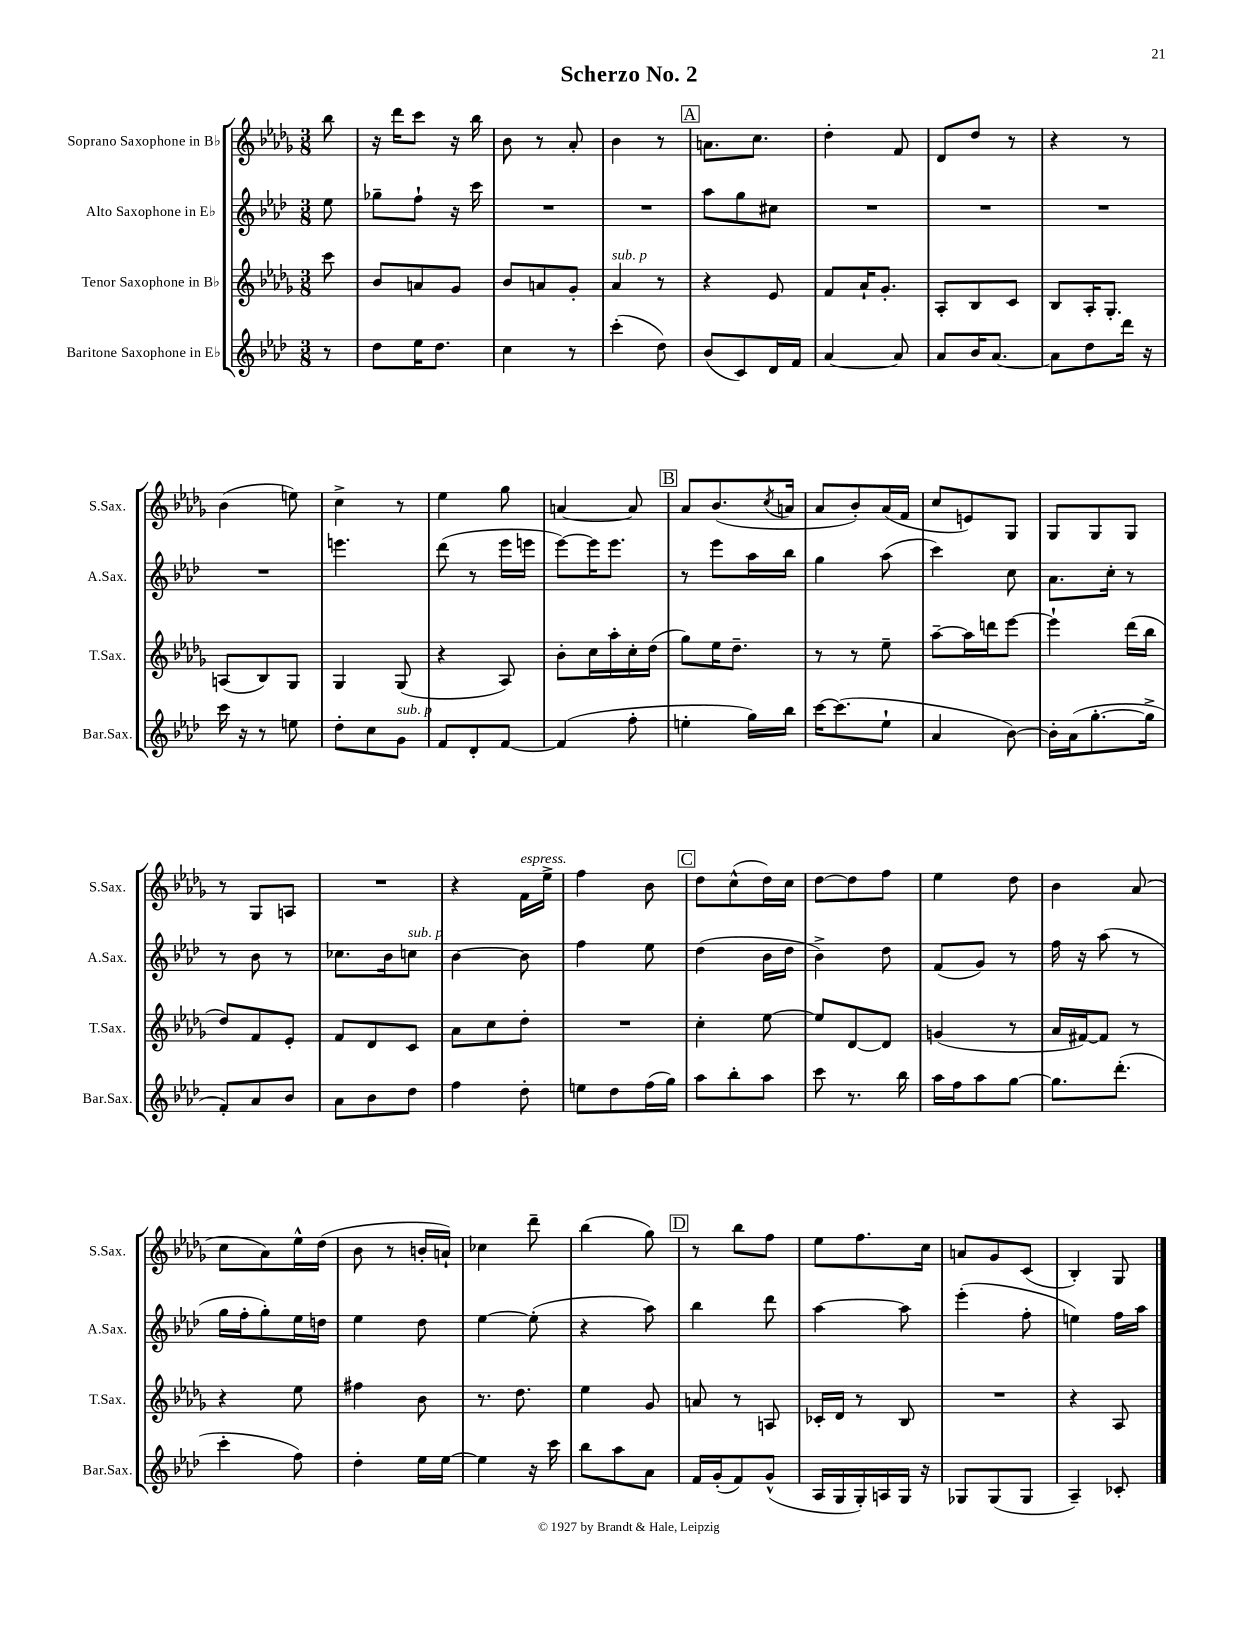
\header { title = "Scherzo No. 2" }
<<
\new StaffGroup <<
\new Staff = "s0" \with { instrumentName = "Soprano Saxophone in Bb" shortInstrumentName = "S.Sax." } {
    \clef treble \key des \major \numericTimeSignature \time 3/8 \partial 8
    bes''8 |
    r16 des'''16 c'''8 r16 bes''16 |
    bes'8 r8 aes'8-. |
    bes'4 r8 |
    \mark \markup { \box "A" } a'8. c''8. |
    des''4-. f'8 |
    des'8 des''8 r8 |
    r4 r8 |
    bes'4( e''8) |
    c''4-> r8 |
    ees''4 ges''8 |
    a'4~ a'8 |
    \mark \markup { \box "B" } aes'8 bes'8.( \acciaccatura { c''8 } a'16 |
    aes'8 bes'8-.) aes'16( f'16 |
    c''8 e'8) ges8 |
    ges8 ges8 ges8 |
    r8 ges8 a8 |
    R4. |
    r4 f'16^\markup { \italic "espress." } ees''16-> |
    f''4 bes'8 |
    \mark \markup { \box "C" } des''8 c''8-^( des''16) c''16 |
    des''8~ des''8 f''8 |
    ees''4 des''8 |
    bes'4 aes'8( |
    c''8 aes'8) ees''16-^ des''16( |
    bes'8 r8 b'16-. a'16-!) |
    ces''4 des'''8-- |
    bes''4( ges''8) |
    \mark \markup { \box "D" } r8 bes''8 f''8 |
    ees''8 f''8. c''16 |
    a'8 ges'8 c'8( |
    bes4-.) ges8 \bar "|." |
}
\new Staff = "s1" \with { instrumentName = "Alto Saxophone in Eb" shortInstrumentName = "A.Sax." } {
    \clef treble \key aes \major \numericTimeSignature \time 3/8 \partial 8
    ees''8 |
    ges''8-- f''8-! r16 c'''16 |
    R4. |
    R4. |
    \mark \markup { \box "A" } aes''8 g''8 cis''8 |
    R4. |
    R4. |
    R4. |
    R4. |
    e'''4. |
    des'''8( r8 ees'''16 e'''16 |
    ees'''8~) ees'''16 ees'''8. |
    \mark \markup { \box "B" } r8 ees'''8 aes''16 bes''16 |
    g''4 aes''8( |
    c'''4) c''8 |
    aes'8. c''16-. r8 |
    r8 bes'8 r8 |
    ces''8. bes'16 c''8^\markup { \italic "sub. p" } |
    bes'4~ bes'8 |
    f''4 ees''8 |
    \mark \markup { \box "C" } des''4( bes'16 des''16 |
    bes'4->) des''8 |
    f'8( g'8) r8 |
    f''16 r16 aes''8( r8 |
    g''16 f''16-. g''8-.) ees''16 d''16 |
    ees''4 des''8 |
    ees''4~ ees''8-.( |
    r4 aes''8) |
    \mark \markup { \box "D" } bes''4 des'''8 |
    aes''4~ aes''8 |
    ees'''4-.( f''8-. |
    e''4) f''16 aes''16 \bar "|." |
}
\new Staff = "s2" \with { instrumentName = "Tenor Saxophone in Bb" shortInstrumentName = "T.Sax." } {
    \clef treble \key des \major \numericTimeSignature \time 3/8 \partial 8
    c'''8 |
    bes'8 a'8 ges'8 |
    bes'8 a'8 ges'8-. |
    aes'4^\markup { \italic "sub. p" } r8 |
    \mark \markup { \box "A" } r4 ees'8 |
    f'8 aes'16-! ges'8.-. |
    aes8-. bes8 c'8 |
    bes8 aes16-. ges8.-. |
    a8( bes8) ges8 |
    ges4 ges8( |
    r4 aes8) |
    bes'8-. c''16 aes''16-. c''16-. des''16( |
    \mark \markup { \box "B" } ges''8) ees''16 des''8.-- |
    r8 r8 ees''8-- |
    aes''8~-- aes''16 d'''16 ees'''8~ |
    ees'''4-! des'''16( bes''16 |
    des''8) f'8 ees'8-. |
    f'8 des'8 c'8 |
    aes'8 c''8 des''8-. |
    R4. |
    \mark \markup { \box "C" } c''4-. ees''8~ |
    ees''8 des'8~ des'8 |
    g'4( r8 |
    aes'16 fis'16~) fis'8 r8 |
    r4 ees''8 |
    fis''4 bes'8 |
    r8. des''8. |
    ees''4 ges'8 |
    \mark \markup { \box "D" } a'8 r8 a8 |
    ces'16-. des'16 r8 bes8 |
    R4. |
    r4 aes8 \bar "|." |
}
\new Staff = "s3" \with { instrumentName = "Baritone Saxophone in Eb" shortInstrumentName = "Bar.Sax." } {
    \clef treble \key aes \major \numericTimeSignature \time 3/8 \partial 8
    r8 |
    des''8 ees''16 des''8. |
    c''4 r8 |
    c'''4-.( des''8) |
    \mark \markup { \box "A" } bes'8( c'8) des'16 f'16 |
    aes'4~ aes'8 |
    aes'8 bes'16 aes'8.~ |
    aes'8 des''8 des'''16 r16 |
    c'''16 r16 r8 e''8 |
    des''8-. c''8 g'8^\markup { \italic "sub. p" } |
    f'8 des'8-. f'8~ |
    f'4( f''8-. |
    \mark \markup { \box "B" } e''4-. g''16) bes''16 |
    c'''16~ c'''8.( ees''8-! |
    aes'4 bes'8~) |
    bes'16-. aes'16( g''8.~-. g''16-> |
    f'8-.) aes'8 bes'8 |
    aes'8 bes'8 des''8 |
    f''4 des''8-. |
    e''8 des''8 f''16( g''16) |
    \mark \markup { \box "C" } aes''8 bes''8-. aes''8 |
    c'''8 r8. bes''16 |
    aes''16 f''16 aes''8 g''8~ |
    g''8. des'''8.-.( |
    c'''4-. f''8) |
    des''4-. ees''16 ees''16~ |
    ees''4 r16 c'''16 |
    bes''8 aes''8 aes'8 |
    \mark \markup { \box "D" } f'16 g'16-.( f'8) g'8-^( |
    aes16 g16 g16-.) a16 g16 r16 |
    ges8 ges8( ges8 |
    aes4--) ces'8-. \bar "|." |
}
>>
>>
\layout { \context { \Score \remove "Bar_number_engraver" } }
